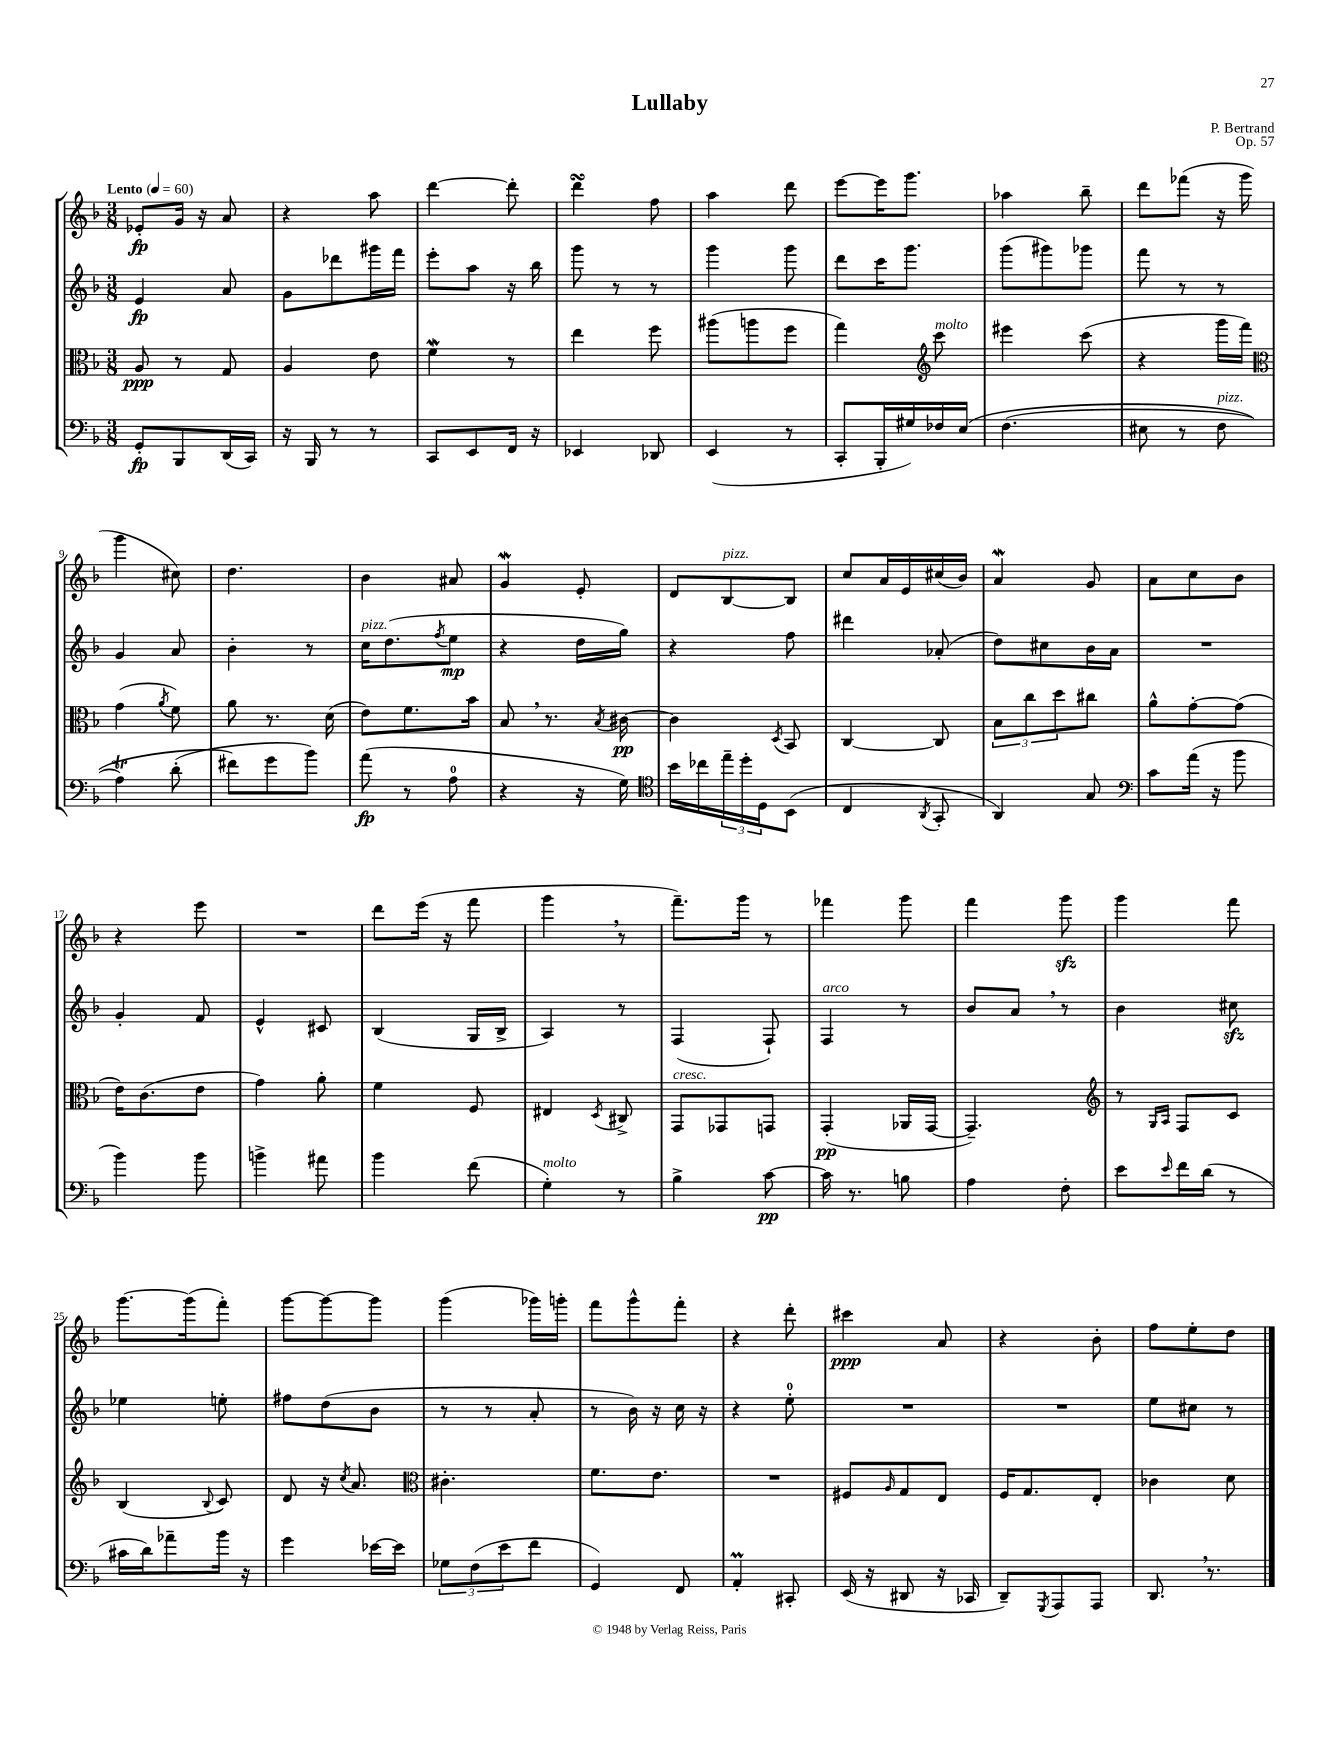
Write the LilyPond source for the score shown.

\header { title = "Lullaby" composer = "P. Bertrand" opus = "Op. 57" }
<<
\new StaffGroup <<
\new Staff = "s0" {
    \clef treble \key f \major \numericTimeSignature \time 3/8 \tempo "Lento" 4 = 60
    ees'8-.\fp g'16 r16 a'8 |
    r4 a''8 |
    d'''4~ d'''8-. |
    d'''4\turn f''8 |
    a''4 d'''8 |
    e'''8~ e'''16 g'''8. |
    aes''4 bes''8-- |
    d'''8 fes'''8( r16 g'''16 |
    g'''4 cis''8) |
    d''4. |
    bes'4 ais'8 |
    g'4\mordent e'8-. |
    d'8 bes8~^\markup { \italic "pizz." } bes8 |
    c''8 a'16 e'16 cis''16( bes'16) |
    a'4\mordent g'8 |
    a'8 c''8 bes'8 |
    r4 e'''8 |
    R4. |
    d'''8 e'''16( r16 f'''8 |
    g'''4 \breathe r8 |
    f'''8.--) g'''16 r8 |
    fes'''4 g'''8 |
    f'''4 g'''8\sfz |
    g'''4 f'''8 |
    g'''8.~ g'''16( f'''8-.) |
    g'''8~ g'''8~ g'''8 |
    g'''4( ges'''16) g'''16-. |
    f'''8 g'''8-^ f'''8-. |
    r4 d'''8-. |
    cis'''4\ppp a'8 |
    r4 bes'8-. |
    f''8 e''8-. d''8 \bar "|." |
}
\new Staff = "s1" {
    \clef treble \key f \major \numericTimeSignature \time 3/8
    e'4\fp a'8 |
    g'8 des'''8 gis'''16 f'''16 |
    e'''8-. a''8 r16 bes''16 |
    g'''8 r8 r8 |
    g'''4 g'''8 |
    d'''8 c'''16 g'''8. |
    g'''8( gis'''8) ges'''8 |
    f'''8 r8 r8 |
    g'4 a'8 |
    bes'4-. r8 |
    c''16^\markup { \italic "pizz." } d''8.( \acciaccatura { f''8 } e''8\mp |
    r4 d''16 g''16) |
    r4 f''8 |
    dis'''4 aes'8-.( |
    d''8) cis''8 bes'16 a'16 |
    R4. |
    g'4-. f'8 |
    e'4-^ cis'8 |
    bes4( g16 bes16-> |
    a4) r8 |
    f4( f8-!) |
    f4^\markup { \italic "arco" } r8 |
    bes'8 a'8 \breathe r8 |
    bes'4 cis''8\sfz |
    ees''4 e''8-. |
    fis''8 d''8( bes'8 |
    r8 r8 a'8-. |
    r8 bes'16) r16 c''16 r16 |
    r4 e''8-0-. |
    R4. |
    R4. |
    e''8 cis''8 r8 \bar "|." |
}
\new Staff = "s2" {
    \clef alto \key f \major \numericTimeSignature \time 3/8
    a8\ppp r8 g8 |
    a4 e'8 |
    f'4\mordent r8 |
    e''4 f''8 |
    ais''8( a''8 f''8 |
    g''4) \clef treble c'''8^\markup { \italic "molto" } |
    eis'''4 c'''8( |
    r4 g'''16 f'''16) |
    \clef alto g'4( \acciaccatura { a'8 } f'8) |
    a'8 r8. d'16( |
    e'8) f'8. bes'16 |
    bes8 \breathe r8. \acciaccatura { bes8 } cis'16~\pp |
    cis'4 \acciaccatura { d8 } bes,8 |
    c4~ c8 |
    \tuplet 3/2 { bes8 c''8 d''8 } cis''8 |
    a'8-^ g'8~-. g'8( |
    e'16) c'8.( e'8 |
    g'4) a'8-. |
    f'4 f8 |
    eis4 \acciaccatura { d8 } cis8-> |
    g,8^\markup { \italic "cresc." } ges,8 g,8 |
    g,4-.\pp( aes,16 g,16~ |
    g,4.--) |
    \clef treble r8 \grace { g16 a16 } f8 c'8 |
    bes4( \appoggiatura { bes8 } c'8) |
    d'8 r16 \acciaccatura { c''8 } a'8. |
    \clef alto cis'4.-. |
    f'8. e'8. |
    R4. |
    fis8 \grace { a16 } g8 e8 |
    f16 g8. e8-. |
    ces'4 d'8 \bar "|." |
}
\new Staff = "s3" {
    \clef bass \key f \major \numericTimeSignature \time 3/8
    g,8-.\fp bes,,8 d,16( c,16) |
    r16 bes,,16 r8 r8 |
    c,8 e,8 f,16 r16 |
    ees,4 des,8 |
    e,4( r8 |
    c,8-. bes,,16-. gis16) fes16 e16\( |
    f4.( |
    eis8 r8 f8^\markup { \italic "pizz." } |
    a4\trill) d'8-.( |
    fis'8\) g'8 bes'8) |
    a'8\fp( r8 a8-0 |
    r4 r16 g16) |
    \clef tenor bes'16 ces''16 \tuplet 3/2 { e''16-- d''16-. d16 } bes,8( |
    c4 \acciaccatura { a,8 } g,8-. |
    a,4) g8 |
    \clef bass c'8 a'16( r16 bes'8 |
    bes'4) bes'8 |
    b'4-> ais'8 |
    bes'4 f'8( |
    g4-.^\markup { \italic "molto" }) r8 |
    bes4-> c'8~\pp |
    c'16 r8. b8 |
    a4 f8-. |
    e'8 \grace { e'16 } f'16 d'16( r8 |
    cis'16 d'16) aes'8-- bes'16 r16 |
    g'4 ees'16~ ees'16 |
    \tuplet 3/2 { ges8 f8( e'8 } f'8 |
    g,4) f,8 |
    a,4-.\prall cis,8-. |
    e,16( r16 dis,8 r16 ces,16 |
    d,8--) \acciaccatura { g,,8 } a,,8 a,,8 |
    d,8. \breathe r8. \bar "|." |
}
>>
>>
